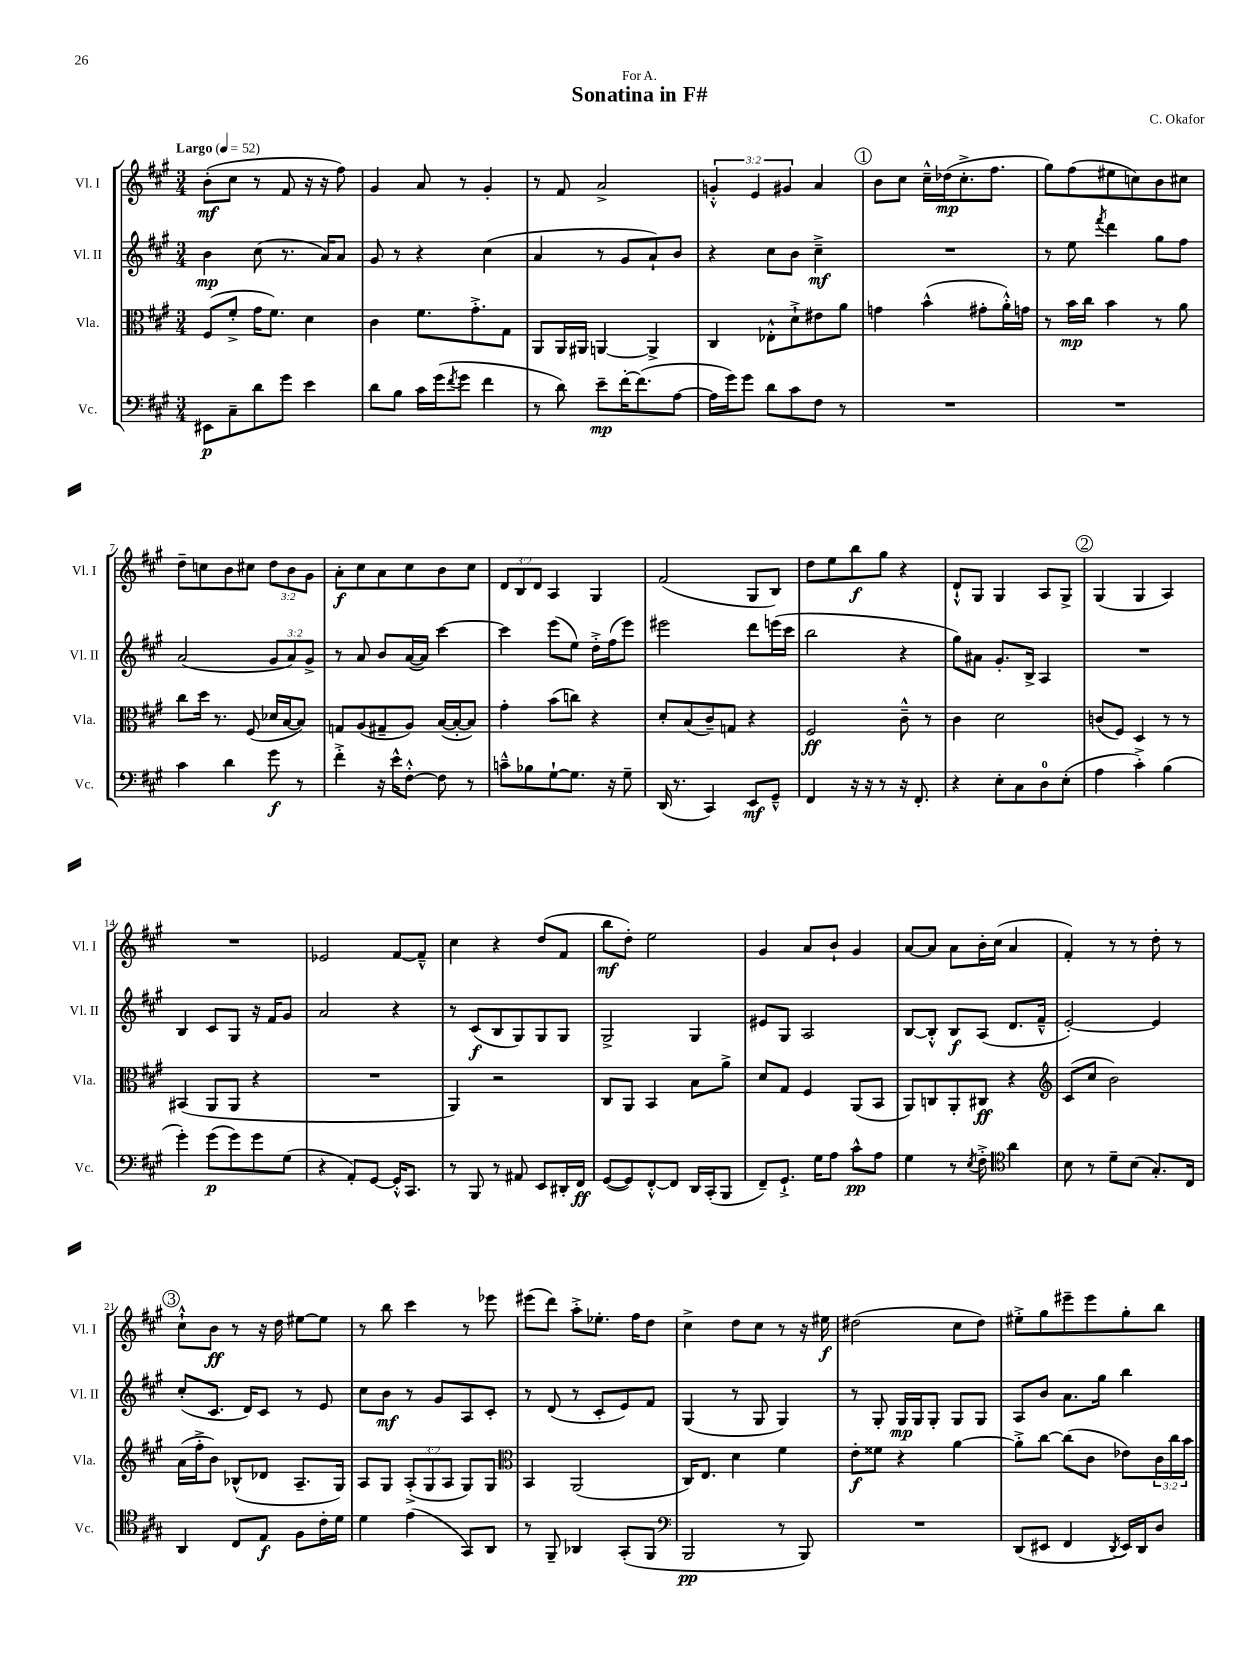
\header { title = "Sonatina in F#" composer = "C. Okafor" dedication = "For A." }
<<
\new StaffGroup <<
\new Staff = "s0" \with { instrumentName = "Vl. I" shortInstrumentName = "Vl. I" } {
    \clef treble \key a \major \numericTimeSignature \time 3/4 \override Staff.TupletNumber.text = #tuplet-number::calc-fraction-text \tempo "Largo" 4 = 52
    b'8-.\mf( cis''8 r8 fis'8 r16 r16 fis''8) |
    gis'4 a'8 r8 gis'4-. |
    r8 fis'8 a'2-> |
    \tuplet 3/2 { g'4-.-^ e'4 gis'4 } a'4 |
    \mark \markup { \circle "1" } b'8 cis''8 cis''16---^ des''16\mp( cis''8.-.-> fis''8. |
    gis''8) fis''8( eis''8 c''8) b'8 cis''8 |
    d''8-- c''8 b'8 cis''8 \tuplet 3/2 { d''8 b'8 gis'8 } |
    a'8-.\f cis''8 a'8 cis''8 b'8 cis''8 |
    \tuplet 3/2 { d'8 b8 d'8 } a4 gis4 |
    fis'2( gis8 b8) |
    d''8 e''8 b''8\f gis''8 r4 |
    d'8-!-^ gis8 gis4 a8 gis8-> |
    \mark \markup { \circle "2" } gis4( gis4 a4) |
    R2. |
    ees'2 fis'8~ fis'8---^ |
    cis''4 r4 d''8( fis'8 |
    b''8\mf d''8-.) e''2 |
    gis'4 a'8 b'8-! gis'4 |
    a'8~ a'8 a'8 b'16-. cis''16( a'4 |
    fis'4-.) r8 r8 d''8-. r8 |
    \mark \markup { \circle "3" } cis''8-!-^ b'8\ff r8 r16 d''16 eis''8~ eis''8 |
    r8 b''8 cis'''4 r8 ees'''8 |
    eis'''8( d'''8) a''8-.-> ees''8.-. fis''16 d''8 |
    cis''4-> d''8 cis''8 r8 r16 eis''16\f |
    dis''2( cis''8 dis''8) |
    eis''8-.-> gis''8 eis'''8-- eis'''8 gis''8-. b''8 \bar "|." |
}
\new Staff = "s1" \with { instrumentName = "Vl. II" shortInstrumentName = "Vl. II" } {
    \clef treble \key a \major \numericTimeSignature \time 3/4 \override Staff.TupletNumber.text = #tuplet-number::calc-fraction-text
    b'4\mp cis''8( r8. a'16) a'8 |
    gis'8 r8 r4 cis''4( |
    a'4 r8 gis'8 a'8-!) b'8 |
    r4 cis''8 b'8 cis''4--->\mf |
    \mark \markup { \circle "1" } R2. |
    r8 e''8 \acciaccatura { fis'''8 } d'''4 gis''8 fis''8 |
    a'2( \tuplet 3/2 { gis'8 a'8) gis'8-> } |
    r8 a'8 b'8 a'16~( a'16) cis'''4~ |
    cis'''4 e'''8( e''8) d''16-.-> fis''16( e'''8) |
    eis'''2 d'''8 e'''16( cis'''16 |
    b''2 r4 |
    gis''8) ais'8 gis'8.-. b16-> a4 |
    \mark \markup { \circle "2" } R2. |
    b4 cis'8 gis8 r16 fis'16 gis'8 |
    a'2 r4 |
    r8 cis'8\f( b8 gis8) gis8 gis8 |
    gis2-> gis4 |
    eis'8 gis8 a2 |
    b8~ b8-.-^ b8\f a8( d'8. fis'16---^ |
    e'2~-.) e'4 |
    \mark \markup { \circle "3" } cis''8-.( cis'8. d'16) cis'8 r8 e'8 |
    cis''8 b'8\mf r8 gis'8 a8 cis'8-. |
    r8 d'8( r8 cis'8-. e'8) fis'8 |
    gis4( r8 gis8 gis4) |
    r8 gis8-. gis16\mp gis16 gis8-. gis8 gis8 |
    a8 b'8 a'8. gis''16 b''4 \bar "|." |
}
\new Staff = "s2" \with { instrumentName = "Vla." shortInstrumentName = "Vla." } {
    \clef alto \key a \major \numericTimeSignature \time 3/4 \override Staff.TupletNumber.text = #tuplet-number::calc-fraction-text
    fis8( fis'8-.-> gis'16 fis'8.) d'4 |
    cis'4 fis'8. gis'8.-.-> gis8 |
    a,8 a,16 ais,16 a,4~ a,4-> |
    cis4 ees8-.-^ d'8-!-> eis'8 a'8 |
    \mark \markup { \circle "1" } g'4 b'4-^( gis'8-. a'16-.-^) g'16 |
    r8 b'16\mp cis''16 b'4 r8 a'8 |
    cis''8 d''16 r8. fis8( des'16 b16~ b8) |
    g8 a8( gis8-- a8) b16~( b16~-. b8) |
    gis'4-. b'8( c''8) r4 |
    d'8-. b8( cis'8--) g8 r4 |
    fis2\ff cis'8---^ r8 |
    cis'4 d'2 |
    \mark \markup { \circle "2" } c'8( fis8) d4 r8 r8 |
    bis,4( a,8 a,8 r4 |
    R2. |
    a,4) r2 |
    cis8 a,8 b,4 b8 a'8-> |
    d'8 gis8 fis4 a,8( b,8 |
    a,8) c8 a,8-. cis8\ff r4 |
    \clef treble cis'8( cis''8 b'2) |
    \mark \markup { \circle "3" } a'16( fis''16-.-> b'8) bes8-^( des'8 a8.-- gis16) |
    a8 gis8 \tuplet 3/2 { a8-.->( gis8 a8 } gis8) gis8 |
    \clef alto b,4 a,2( |
    cis16) e8. d'4 fis'4 |
    e'8-.\f fisis'8 r4 a'4~ |
    a'8-.-> cis''8~ cis''8( cis'8 ees'8) \tuplet 3/2 { cis'16 cis''16 b'16 } \bar "|." |
}
\new Staff = "s3" \with { instrumentName = "Vc." shortInstrumentName = "Vc." } {
    \clef bass \key a \major \numericTimeSignature \time 3/4
    eis,8\p cis8-- d'8 gis'8 e'4 |
    d'8 b8 cis'16 gis'16( \acciaccatura { fis'8 } gis'8 fis'4 |
    r8 d'8) e'8--\mp fis'16~-. fis'8.( a8~ |
    a16 gis'16) gis'8 d'8 cis'8 fis8 r8 |
    \mark \markup { \circle "1" } R2. |
    R2. |
    cis'4 d'4 gis'8\f r8 |
    fis'4-.-> r16 e'16-^ fis8~-.-^ fis8 r8 |
    c'8---^ bes8 gis8~-! gis8. r16 gis8-- |
    d,16( r8. cis,4) e,8\mf gis,8---^ |
    fis,4 r16 r16 r8 r16 fis,8.-. |
    r4 e8-. cis8 d8-0 e8-.( |
    \mark \markup { \circle "2" } a4 cis'4-.->) b4( |
    gis'4-.) gis'8\p( gis'8) gis'8 gis8( |
    r4 a,8-.) gis,8~ gis,16-.-^ cis,8. |
    r8 b,,8 r8 ais,8 e,8 dis,16-. fis,16\ff |
    gis,8~( gis,8) fis,8~-.-^ fis,8 d,16 cis,16-.( b,,8 |
    fis,8--) gis,8.-!-> gis16 a8 cis'8-^\pp a8 |
    gis4 r8 \acciaccatura { e8 } fis8-.-> \clef tenor a'4 |
    b8 r8 d'8-- b8( gis8.-.) cis16 |
    \mark \markup { \circle "3" } a,4 cis8 e8\f fis8 cis'16-. d'16 |
    d'4 e'4( gis,8) a,8 |
    r8 fis,8-- aes,4 gis,8-.( fis,8 |
    \clef bass b,,2\pp r8 b,,8) |
    R2. |
    d,8( eis,8 fis,4 \acciaccatura { d,8 } eis,16) d,16 d8 \bar "|." |
}
>>
>>
